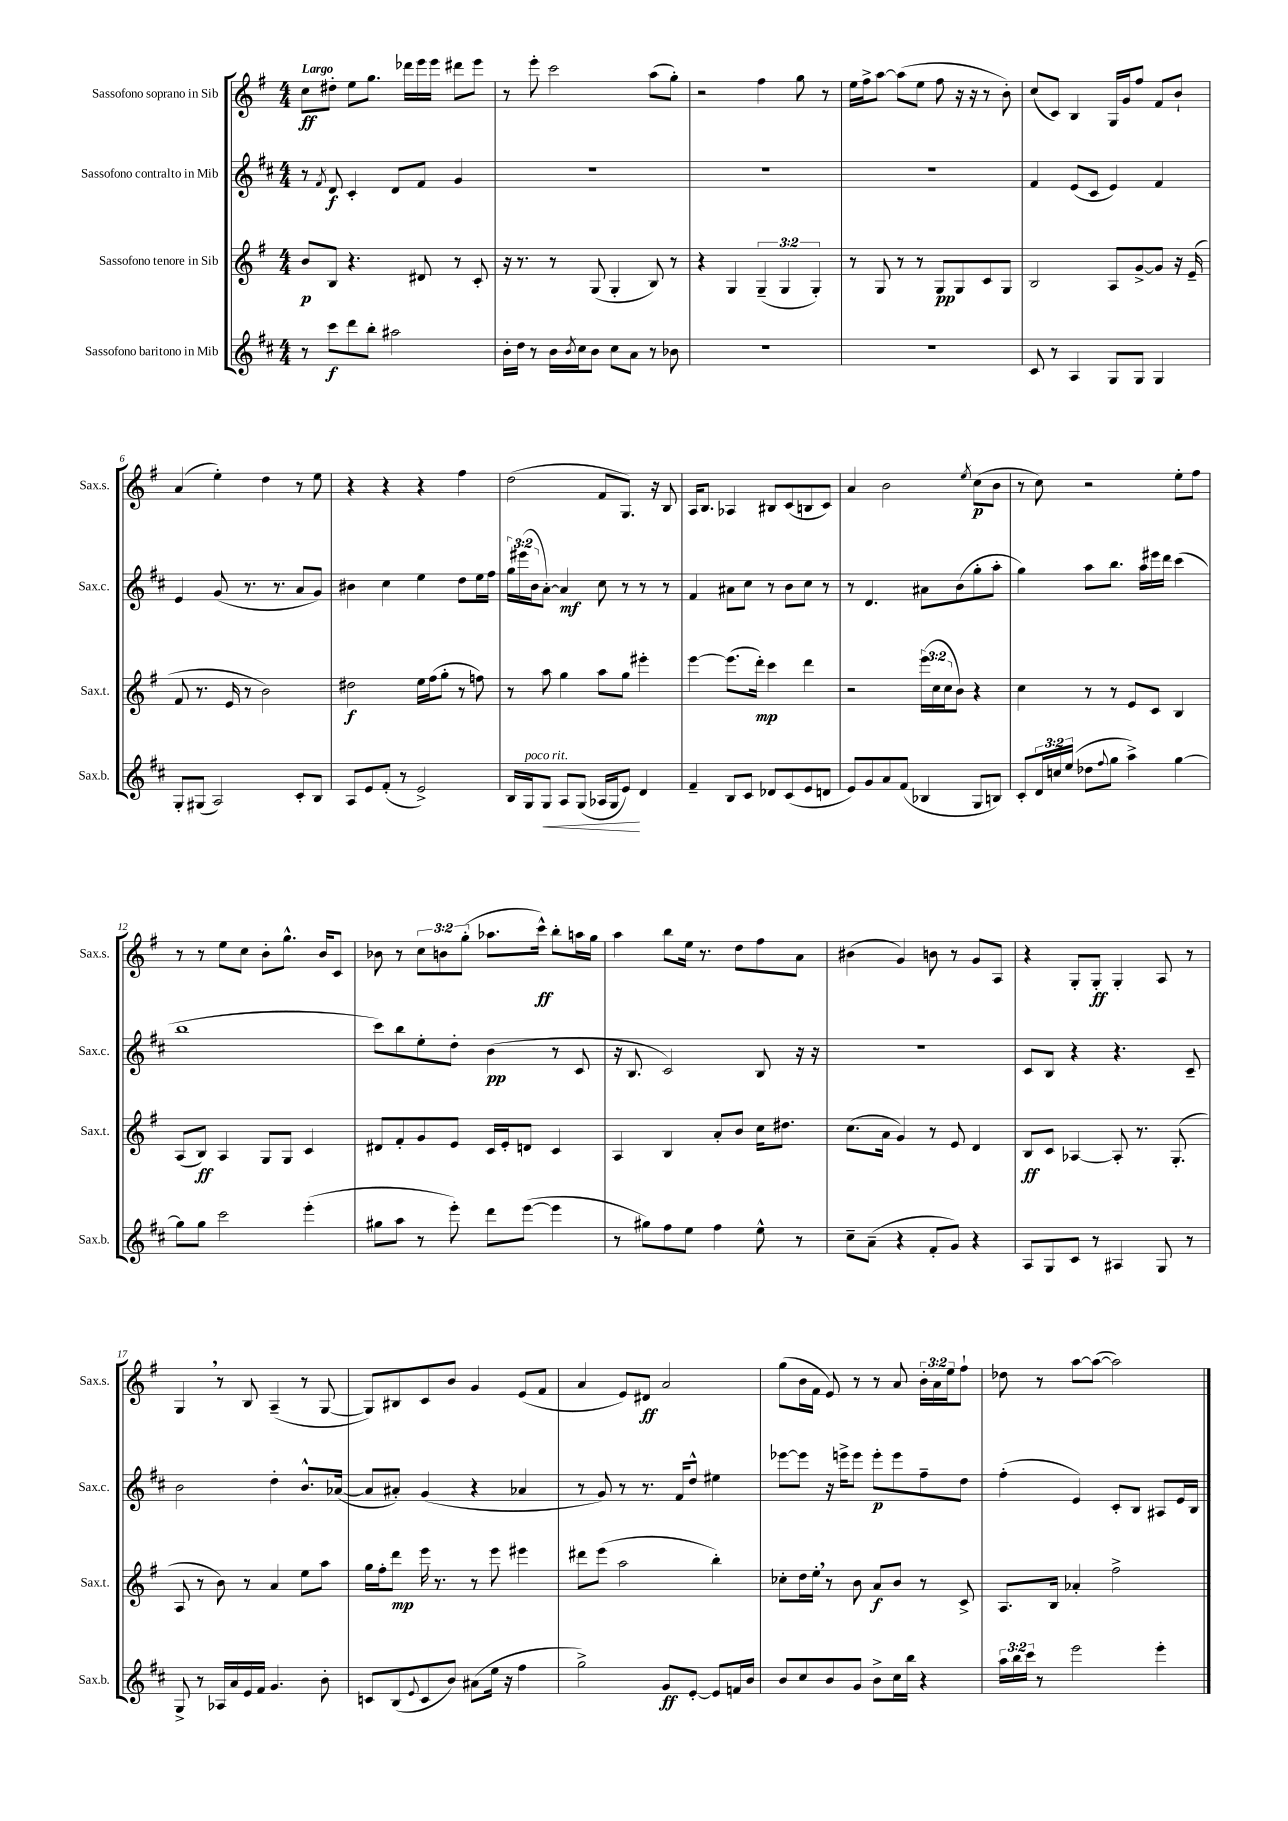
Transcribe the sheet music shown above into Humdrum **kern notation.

**kern	**kern	**kern	**kern
*staff4	*staff3	*staff2	*staff1
*clefG2	*clefG2	*clefG2	*clefG2
*k[f#c#]	*k[f#]	*k[f#c#]	*k[f#]
*M4/4	*M4/4	*M4/4	*M4/4
8r	8b	8r	8cc
.	.	8qf#	.
8ccc#	8B	8d	8dd#'
8ddd	4.r	4c#'	8ee
8bb'	.	.	8.gg
2aa#	.	8d	.
.	.	.	16ddd-
.	8d#	8f#	16eee
.	.	.	16eee
.	8r	4g	8ddd#
.	8c'	.	8eee
=	=	=	=
16b'	16r	1r	8r
16dd	8.r	.	.
8r	.	.	8eee'
16b	8r	.	2ccc
8qb	.	.	.
16cc#	.	.	.
8b	(8G	.	.
8cc#	4G'	.	.
8a	.	.	.
8r	8B)	.	(8aa
8b-	8r	.	8gg')
=	=	=	=
1r	4r	1r	2r
.	4G	.	.
.	(6G~	.	4ff#
.	6G	.	.
.	.	.	8gg
.	6G')	.	.
.	.	.	8r
=	=	=	=
1r	8r	1r	16ee
.	.	.	16ff#^
.	8G	.	[8aa
.	8r	.	(8aa]
.	8r	.	8ee
.	8G	.	8ff#
.	8G	.	16r
.	.	.	16r
.	8c	.	8r
.	8G	.	8b')
=	=	=	=
8c#	2B	4f#	(8cc
8r	.	.	8c)
4A	.	(8e	4B
.	.	8c#	.
8G	8A	4e)	16G
.	.	.	16g
8G	[8g^	.	8ff#
4G	8g]	4f#	8f#
.	16r	.	8b`
.	(16e~	.	.
=	=	=	=
8G'	8f#	4e	(4a
(8G#	8.r	.	.
2A)	.	(8g	4ee')
.	16e	.	.
.	8r	8.r	.
.	2b)	.	4dd
.	.	8.r	.
8c#'	.	8a	8r
8B	.	8g)	8ee
=	=	=	=
8A	2dd#	4b#	4r
8e	.	.	.
(8f#'	.	4cc#	4r
8r	.	.	.
2e^)	16ee	4ee	4r
.	(16ff#	.	.
.	8gg'	.	.
.	8r	8dd	4ff#
.	8ff)	16ee	.
.	.	16ff#	.
=	=	=	=
16B	8r	24gg	(2dd
.	.	(24eee#	.
16G	.	.	.
.	.	24b	.
8G	8aa	[8a')	.
8A	4gg	4a]	.
(8G	.	.	.
16A-	8aa	8cc#	8f#
16G	.	.	.
8e)	8gg	8r	8.G)
4d	4eee#'	8r	.
.	.	.	16r
.	.	8r	8B
=	=	=	=
4f#~	[4eee	4f#	16A
.	.	.	8.B
8B	(8.eee]	8a#	4A-
8c#	.	8cc#	.
.	16ddd')	.	.
8d-	4ccc	8r	8B#
(8c#	.	8b	(8c
8e	4ddd	8cc#	8B
8d	.	8r	8c)
=	=	=	=
8e)	2r	8r	4a
8g	.	4.d	.
8a	.	.	2b
(8f#	.	.	.
4B-	(24eee	8a#	.
.	24cc	.	.
.	24cc	.	.
.	8b)	(8b	.
.	.	.	8qee
8G	4r	8gg'	(8cc
8B)	.	8aa'	8b
=	=	=	=
8c#'	4cc	4gg)	8r
24d	.	.	8cc)
24cc	.	.	.
(24ee	.	.	.
8dd-	8r	8aa	2r
8qqff#	.	.	.
8gg	8r	8.bb	.
4aa^)	8e	.	.
.	.	16aa	.
.	8c	16eee#	.
.	.	16ddd	.
[4gg	4B	(4ccc#	8ee'
.	.	.	8ff#
=	=	=	=
8gg]	(8A	1bb	8r
8gg	8B)	.	8r
2ccc#	4A	.	8ee
.	.	.	8cc
.	8G	.	8b'
.	8G	.	8.gg^^
(4eee'	4c	.	.
.	.	.	16b
.	.	.	8c
=	=	=	=
8gg#	8d#	8ccc#)	8b-
8aa	8f#'	8bb	8r
8r	8g	8ee'	12cc
.	.	.	12b
8eee')	8e	8dd'	.
.	.	.	(12gg'
8ddd	16c	(4b	8.aa-
.	16e'	.	.
([8eee	8d	.	.
.	.	.	16ccc^^)
4eee]	4c	8r	8bb'
.	.	8c#	16aa
.	.	.	16gg
=	=	=	=
8r	4A	16r	4aa
.	.	8.B	.
8gg#)	.	.	.
8ff#	4B	2c#)	8bb
8ee	.	.	16ee
.	.	.	8.r
4ff#	8a'	.	.
.	8b	.	8dd
8ee^^	16cc	8B	8ff#
.	8.dd#	.	.
8r	.	16r	8a
.	.	16r	.
=	=	=	=
8cc#~	(8.cc	1r	(4b#
(8a~	.	.	.
.	16a	.	.
4r	4g)	.	4g)
8f#'	8r	.	8b
8g)	8e	.	8r
4r	4d	.	8g
.	.	.	8A
=	=	=	=
8A	8B	8c#	4r
8G	8c	8B	.
8c#	[4A-	4r	8G'
8r	.	.	8G'
4A#	8A-']	4.r	4G'
.	8.r	.	.
8G	.	.	8A
.	(8.G'	.	.
8r	.	8c#~	8r
=	=	=	=
8G^	8A	2b	4G
8r	8r	.	.
16A-	8b)	.	8r
16a	.	.	.
16e	8r	.	8B
16f#	.	.	.
4.g	4a	4dd'	(4A~
.	8ee	8.b^^	8r
8b'	8aa	.	[8G
.	.	([16a-	.
=	=	=	=
8c	16gg	8a-]	8G])
.	16ff#'	.	.
(8B	8ddd	8a#')	8B#
8qqe	.	.	.
8c	16eee	(4g	8c
.	8.r	.	.
8b)	.	.	8b
(8a#	8r	4r	4g
16ee	8eee	.	.
16r	.	.	.
4ff#	4eee#	4a-	(8e
.	.	.	8f#
=	=	=	=
2gg^)	8ddd#	8r	4a
.	(8eee	8g)	.
.	2aa	8r	8e)
.	.	8.r	8d#
8g	.	.	2a
.	.	16f#	.
[8e'	.	8dd^^	.
8e]	4bb')	4ee#	.
16f	.	.	.
16b	.	.	.
=	=	=	=
8b	8cc-'	[8eee-	(8gg
8cc#	16dd	8eee-]	16b
.	16ee'	.	16f#
8b	8r	16r	8e)
.	.	16eee^	.
8g	8b	8eee	8r
8b^	8a	8eee'	8r
16cc#	8b	8eee	8a
16bb	.	.	.
4r	8r	8ff#~	24b'
.	.	.	24a
.	.	.	24ee
.	8c^	8dd	8ff#`
=	=	=	=
24aa	8.A	(4ff#'	8dd-
24bb	.	.	.
24ccc#	.	.	.
8r	.	.	8r
.	16B	.	.
2eee	4a-'	4e)	[8aa
.	.	.	(8aa_
.	2ff#^	8c#'	2aa])
.	.	8B	.
4eee'	.	8A#	.
.	.	16e	.
.	.	16B	.
==	==	==	==
*-	*-	*-	*-
